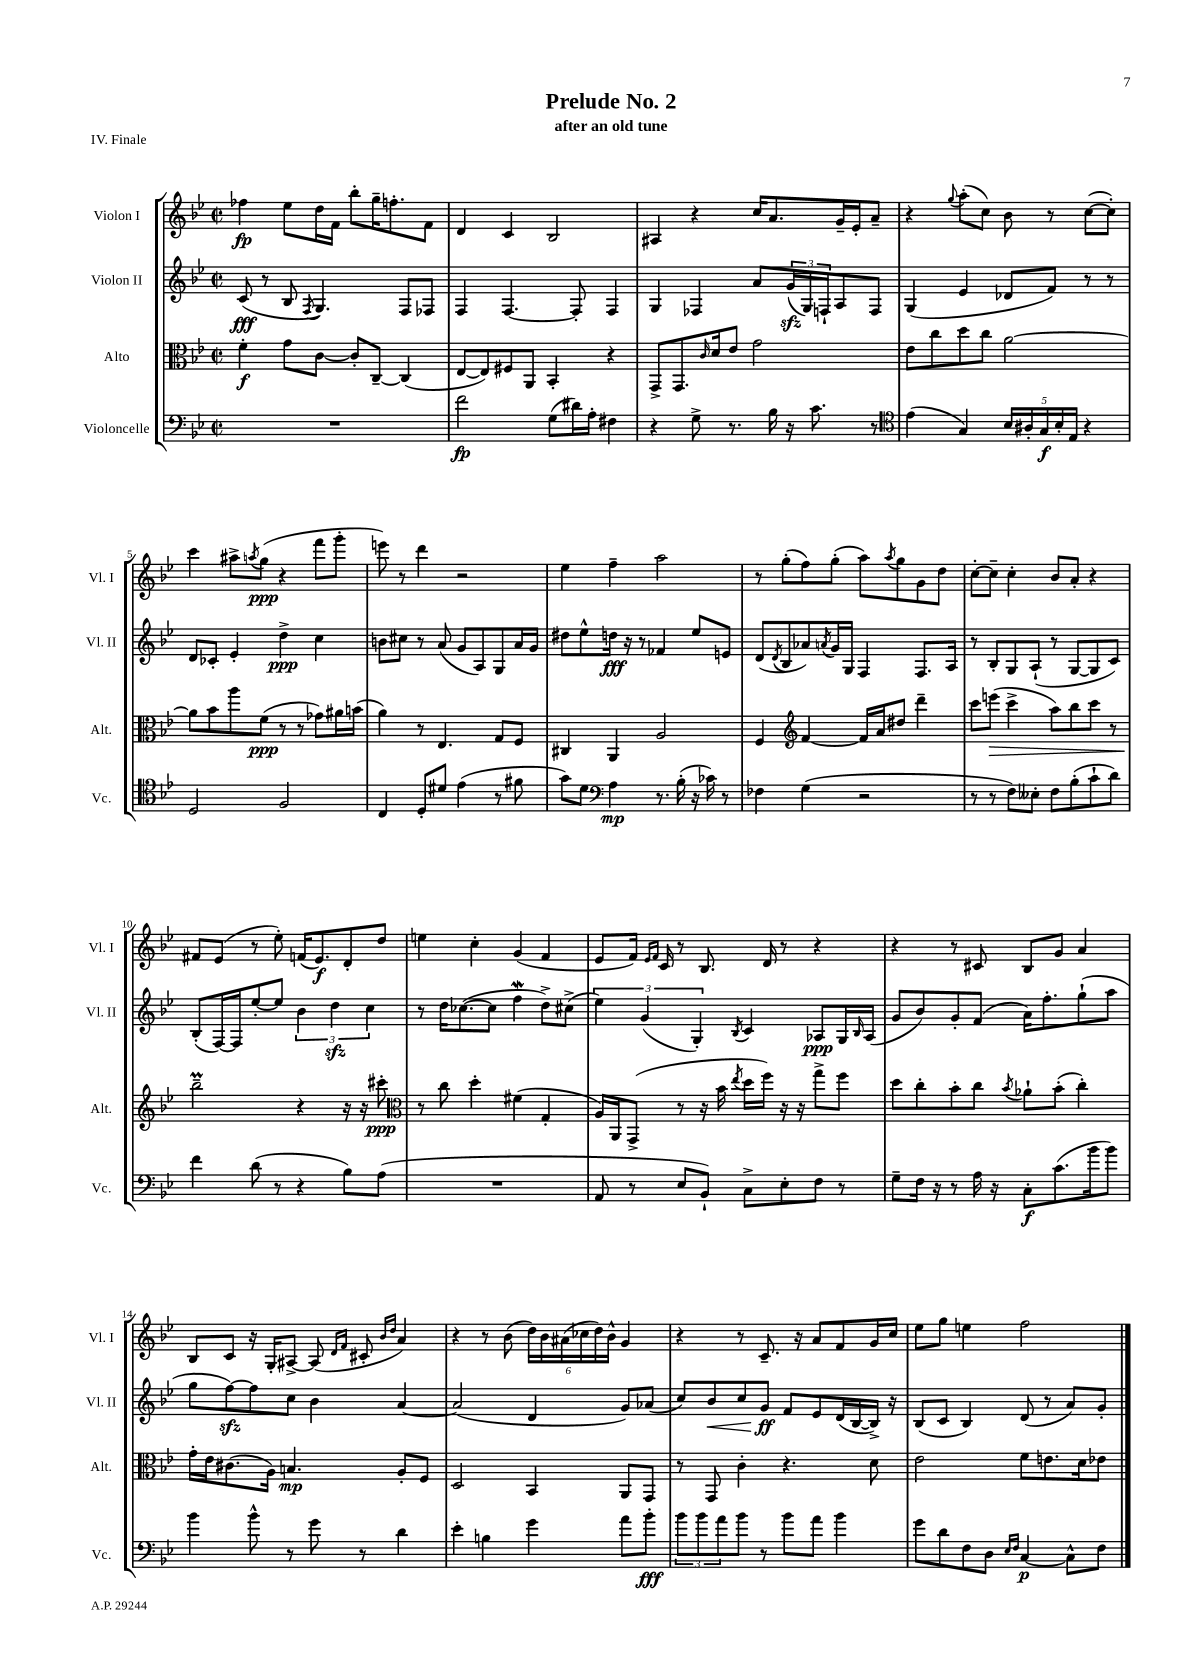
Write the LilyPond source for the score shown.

\header { title = "Prelude No. 2" subtitle = "after an old tune" piece = "IV. Finale" }
<<
\new StaffGroup <<
\new Staff = "s0" \with { instrumentName = "Violon I" shortInstrumentName = "Vl. I" } {
    \clef treble \key bes \major \defaultTimeSignature \time 2/2
    fes''4\fp ees''8 d''16 f'16 bes''8-. g''16-- f''8.-. f'8 |
    d'4 c'4 bes2 |
    ais4 r4 c''16 a'8. g'16-- ees'16-. a'8-- |
    r4 \appoggiatura { g''8 } a''8-.( c''8) bes'8 r8 c''8~( c''8-.) |
    c'''4 ais''8-> \acciaccatura { a''8 } g''8\ppp( r4 f'''8 g'''8-. |
    e'''8) r8 d'''4 r2 |
    ees''4 f''4-- a''2 |
    r8 g''8-.( f''8) g''8-.( a''8) \acciaccatura { a''8 } g''8 g'8 d''8 |
    c''8~-. c''8-- c''4-. bes'8 a'8-. r4 |
    fis'8 ees'8( r8 ees''8-.) f'16( ees'8.\f) d'8-. d''8 |
    e''4 c''4-. g'4( f'4 |
    ees'8 f'16) \grace { ees'16 f'16 } c'16 r8 bes8. d'16 r8 r4 |
    r4 r8 cis'8 bes8 g'8 a'4 |
    bes8 c'8 r16 g16-. ais8~-> ais8( \grace { d'16 f'16 } cis'8-. \grace { bes'16 d''16 } a'4) |
    r4 r8 bes'8( \tuplet 6/4 { d''16) bes'16 ais'16( ces''16 d''16) bes'16-^ } g'4 |
    r4 r8 c'8.-- r16 a'8 f'8 g'16 c''16 |
    ees''8 g''8 e''4 f''2 \bar "|." |
}
\new Staff = "s1" \with { instrumentName = "Violon II" shortInstrumentName = "Vl. II" } {
    \clef treble \key bes \major \defaultTimeSignature \time 2/2
    c'8\fff( r8 bes8 \acciaccatura { f8 } g4.) f8 fes8 |
    f4 f4.~ f8-. f4 |
    g4 fes4 a'8 \tuplet 3/2 { g'16\sfz( g16) f16-! } a8 f8 |
    g4( ees'4 des'8 f'8) r8 r8 |
    d'8 ces'8-. ees'4-. d''4->\ppp c''4 |
    b'8 cis''8 r8 a'8( g'8 a8) g8 a'16 g'16 |
    dis''8 ees''8-^ d''16\fff r16 r8 fes'4 ees''8 e'8 |
    d'8( \acciaccatura { d'8 } bes8 aes'8) \acciaccatura { a'8 } g'16 g16 f4 f8. a16 |
    r8 bes8-. g8 a8-!( r8 g8~ g8 c'8) |
    bes8-.( f16~) f16 ees''8~-. ees''8 \tuplet 3/2 { bes'4 d''4\sfz c''4 } |
    r8 d''16 ces''8.~( ces''8 f''4\mordent d''8->) cis''8->( |
    \tuplet 3/2 { ees''4) g'4( g4-.) } \acciaccatura { bes8 } c'4 aes8\ppp g16 \grace { bes16 } aes16( |
    g'8 bes'8) g'8-. f'8( a'16) f''8.-. g''8-!( a''8 |
    g''8 f''8~\sfz) f''8 c''8 bes'4 a'4~ |
    a'2( d'4 g'8) aes'8( |
    c''8) bes'8\< c''8 g'8\ff\! f'8 ees'8 d'16( bes16~ bes16->) r16 |
    bes8( c'8 bes4) d'8( r8 a'8) g'8-. \bar "|." |
}
\new Staff = "s2" \with { instrumentName = "Alto" shortInstrumentName = "Alt." } {
    \clef alto \key bes \major \defaultTimeSignature \time 2/2
    f'4-.\f g'8 c'8~ c'8-. c8~-- c4( |
    ees8~ ees8) fis8 a,8 bes,4-. r4 |
    g,8-> g,8. \grace { c'16 } d'16 ees'8 g'2 |
    ees'8 c''8 d''8 c''8 a'2~ |
    a'8 bes'8 a''8 f'8\ppp( r8 r8 ges'8) ais'16 b'16( |
    a'4) r8 ees4. g8 f8 |
    cis4 a,4 a2 |
    f4 \clef treble f'4~ f'16 a'16 dis''8 d'''4-- |
    c'''8 e'''8\>( c'''4-> a''8) bes''8 c'''8 r8 |
    bes''2--\prall\! r4 r16 r16 cis'''8-.\ppp |
    \clef alto r8 c''8 d''4-. fis'4( g4-. |
    a16) a,16 g,8->( r8 r16 bes'16 \acciaccatura { ees''8 } d''16 f''16) r16 r16 g''8-> f''8 |
    d''8 c''8-. bes'8-. c''8 \acciaccatura { bes'8 } aes'8-! bes'8-.( c''4-.) |
    g'16-. ees'16 cis'8.( a16) b4.\mp a8-. f8 |
    d2 bes,4 a,8 g,8 |
    r8 g,8 c'4-. r4. d'8 |
    ees'2 f'8 e'8. d'16 ees'8 \bar "|." |
}
\new Staff = "s3" \with { instrumentName = "Violoncelle" shortInstrumentName = "Vc." } {
    \clef bass \key bes \major \defaultTimeSignature \time 2/2
    R1 |
    f'2\fp g8( dis'16) a16-. fis4 |
    r4 g8-> r8. bes16 r16 c'8. r8 |
    \clef tenor ees'4( g4) \tuplet 5/4 { bes16 ais16-. g16\f bes16-. ees16 } r4 |
    d2 f2 |
    c4 d8-. dis'8 ees'4( r8 fis'8 |
    g'8) d'8 \clef bass a4\mp r8. bes16-.( r16 ces'16) r8 |
    fes4 g4( r2 |
    r8 r8 f8) eeses8-. f8 bes8-.( c'8-! d'8) |
    f'4 d'8( r8 r4 bes8) a8( |
    R1 |
    a,8 r8 ees8 bes,8-!) c8-> ees8-. f8 r8 |
    g8-- f16 r16 r8 a16 r16 c8-.\f c'8.( bes'16 bes'8) |
    bes'4 bes'8-^ r8 g'8 r8 d'4 |
    ees'4-. b4 g'4 a'8 bes'8-.\fff |
    \tuplet 3/2 { bes'8 bes'8 a'8 } bes'8 r8 bes'8 a'8 bes'4 |
    g'8 d'8 f8 d8 \grace { ees16 f16 } c4~\p c8-^ f8 \bar "|." |
}
>>
>>
